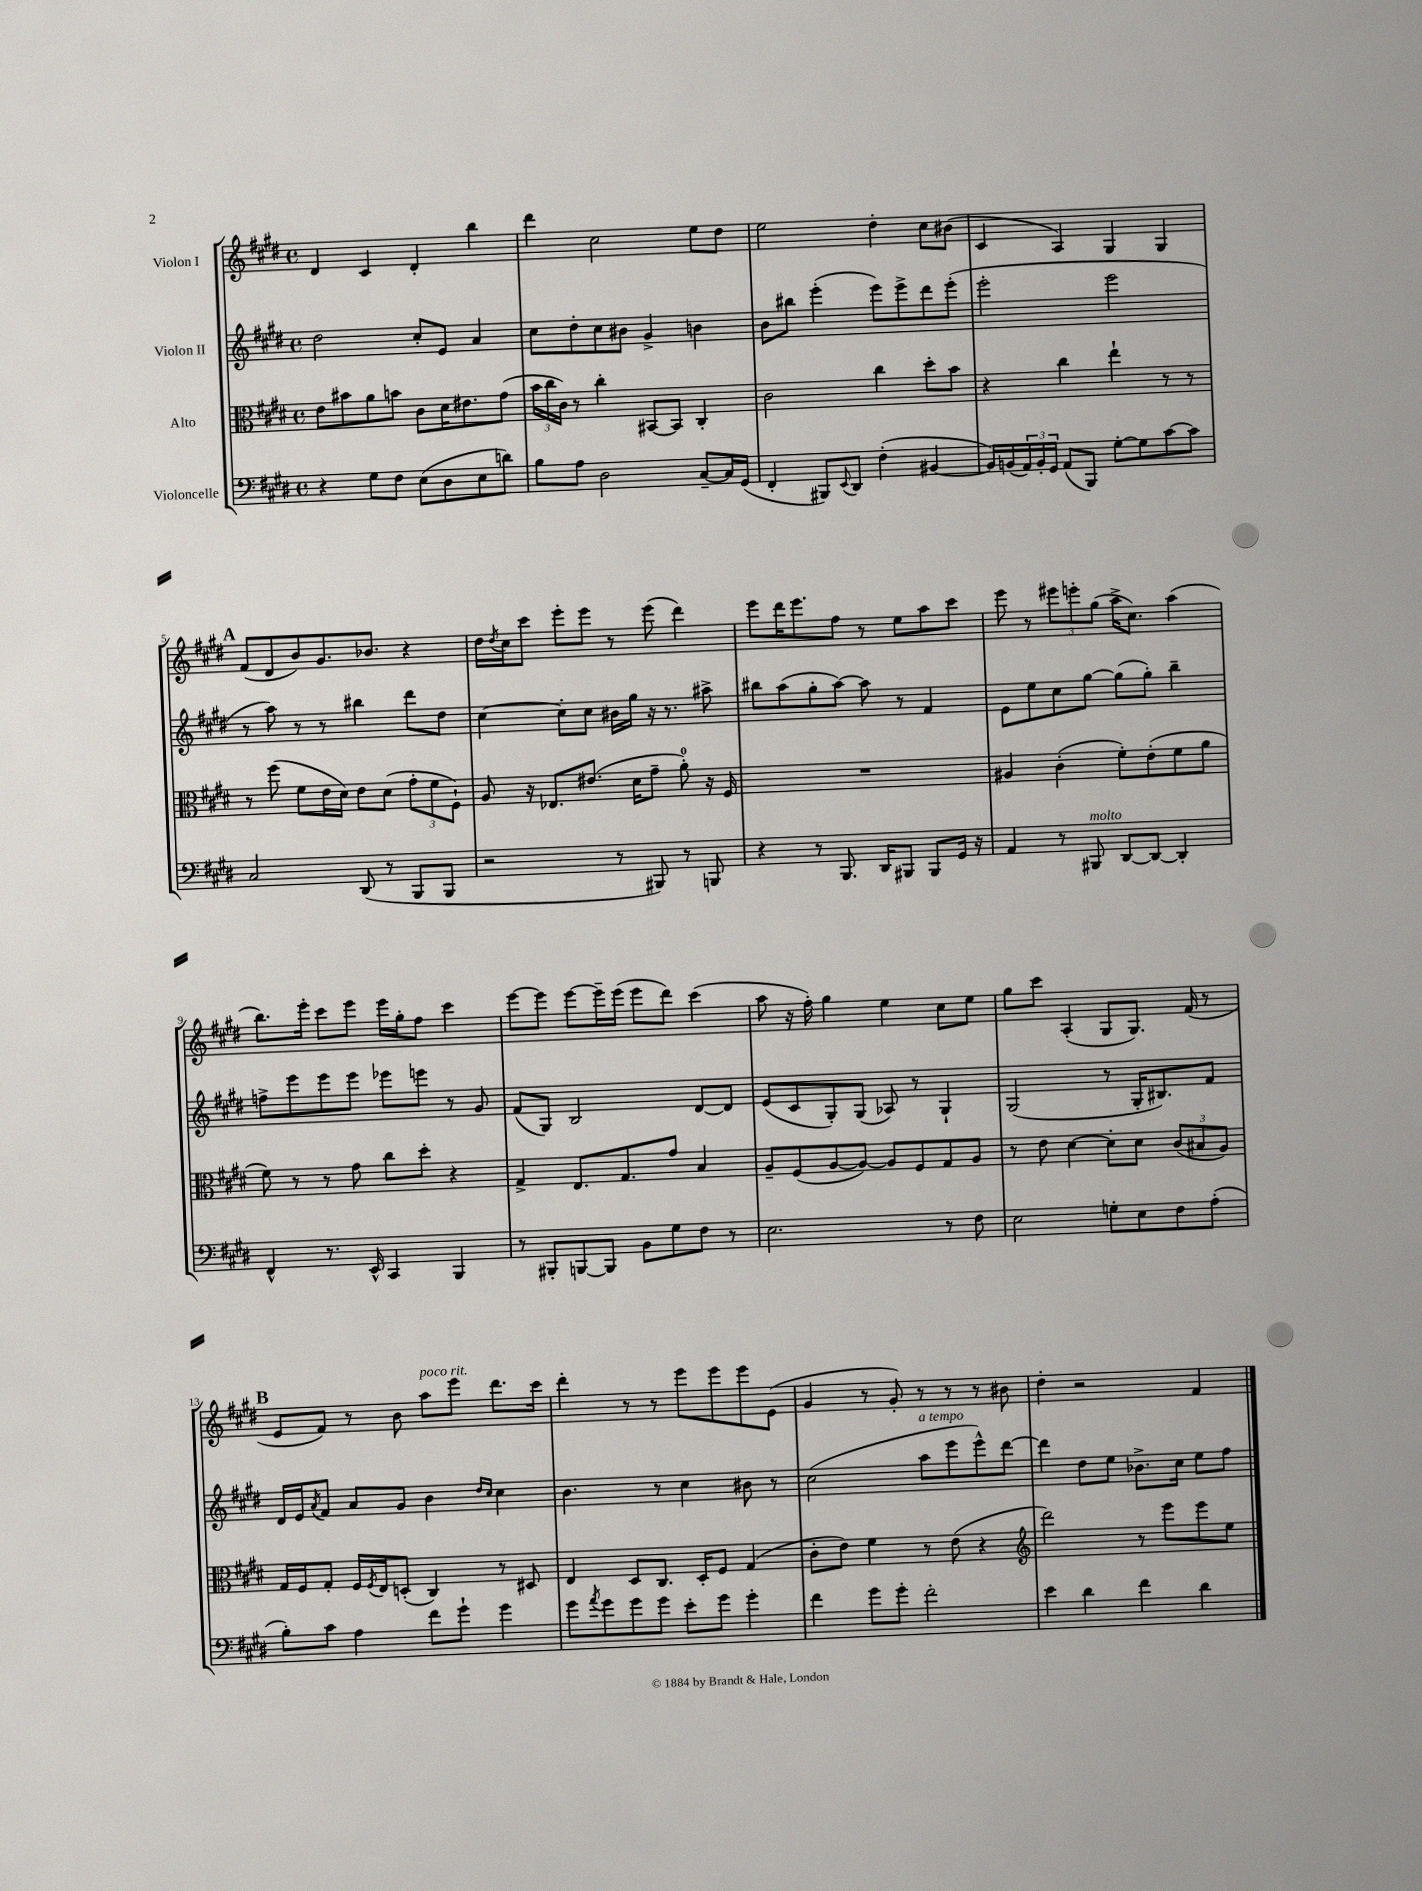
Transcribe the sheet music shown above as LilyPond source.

<<
\new StaffGroup <<
\new Staff = "s0" \with { instrumentName = "Violon I" } {
    \clef treble \key e \major \defaultTimeSignature \time 4/4
    dis'4 cis'4 dis'4-. b''4 |
    dis'''4 cis''2 e''8 dis''8 |
    e''2 dis''4-. cis''8 bis'8( |
    cis'4 a4) gis4 gis4 |
    \mark \markup { \bold "A" } fis'8( dis'8 b'8) gis'8. bes'8. r4 |
    dis''16 \acciaccatura { dis''8 } cis''16 cis'''8 e'''8-. e'''8 r8 e'''8( dis'''4) |
    e'''8 dis'''16 e'''8. fis''8 r8 e''8 a''8 cis'''8 |
    e'''8 r8 \tuplet 3/2 { eis'''8 e'''8-. gis''8( } a''16-> cis''8.) a''4( |
    b''8.) e'''16-. cis'''8 e'''8 e'''16 gis''16-. fis''8 cis'''4 |
    e'''8~ e'''8 e'''8~ e'''16-- e'''16( e'''8 dis'''8) cis'''4( |
    a''8 r16 fis''16-.) gis''4 e''4 cis''8 e''8 |
    gis''8 cis'''8 a4-.( gis8 gis8.) fis'16( r8 |
    \mark \markup { \bold "B" } e'8 fis'8) r8 b'8 a''8^\markup { \italic "poco rit." } e'''8 dis'''8. cis'''16 |
    dis'''4-. r8 r8 e'''8 e'''8 e'''8 e'8( |
    gis'4 r8 gis'8-.) r8 r8 r8 bis'8 |
    dis''4-. r2 fis'4 \bar "|." |
}
\new Staff = "s1" \with { instrumentName = "Violon II" } {
    \clef treble \key e \major \defaultTimeSignature \time 4/4
    dis''2 cis''8-. e'8 a'4 |
    cis''8 dis''8-. cis''8 bis'8 gis'4-> b'4 |
    b'8 bis''8 e'''4-.( e'''8) e'''8-> dis'''8 e'''8-.( |
    e'''2-. e'''2 |
    \mark \markup { \bold "A" } r8 a''8) r8 r8 bis''4 dis'''8 dis''8 |
    cis''4~ cis''8-. cis''8 bis'16 gis''16 r16 r8. ais''8-> |
    bis''8 a''8( gis''8-. a''8~) a''8 r8 fis'4 |
    e'8 e''8 cis''8 gis''8~ gis''8( gis''8-.) b''4-- |
    f''8-> e'''8 e'''8 e'''8 ees'''8 e'''8 r8 gis'8 |
    fis'8( gis8) b2 dis'8~ dis'8 |
    e'8( cis'8 gis8-.) gis8( aes8) r8 gis4-! |
    gis2( r8 gis16-. bis8.) fis'8 |
    \mark \markup { \bold "B" } dis'16 e'16 \acciaccatura { a'8 } fis'8 a'8 gis'8 b'4 \grace { dis''16 cis''16 } cis''4 |
    b'4. r8 cis''4 bis'8 r8 |
    cis''2( a''8^\markup { \italic "a tempo" } e'''8 e'''8-^) dis'''8~ |
    dis'''4 dis''8 e''8 bes'8.-> cis''16 e''8 fis''8 \bar "|." |
}
\new Staff = "s2" \with { instrumentName = "Alto" } {
    \clef alto \key e \major \defaultTimeSignature \time 4/4
    e'8 bis'8 a'8 b'8 cis'8 dis'16 eis'8. gis'8( |
    \tuplet 3/2 { b'16 cis''16 cis'16) } r8 cis''4-. bis,8~ bis,8 cis4-. |
    cis'2 cis''4 dis''8-. b'8 |
    r4 cis''4 e''4-! r8 r8 |
    \mark \markup { \bold "A" } r8 fis''8( fis'8 e'16 dis'16) e'8 dis'8( \tuplet 3/2 { gis'8-. fis'8 fis8-!) } |
    a8 r16 ees8. eis'8.( dis'16 gis'8-- a'8-0-.) r16 fis16 |
    R1 |
    ais4 cis'4-.( fis'8-.) e'8-.( fis'8 a'8 |
    fis'8) r8 r8 gis'8 cis''8 dis''8-. r4 |
    gis4-> e8. gis8. gis'8 b4 |
    a8-- fis8( a8~ a8~) a8 fis8 gis8 a8 |
    r8 e'8 dis'4~ dis'8-. dis'8 \tuplet 3/2 { cis'8( bis8 a8) } |
    \mark \markup { \bold "B" } gis16 fis16 gis8-. fis16 \acciaccatura { fis8 } e16 d8-.( cis4) r8 dis8 |
    e4 dis8 cis8. dis16-. fis8 gis4( |
    cis'8-. e'8) fis'4 r8 e'8( r4 |
    \clef treble dis'''2) r8 e'''8 e'''8 e''8 \bar "|." |
}
\new Staff = "s3" \with { instrumentName = "Violoncelle" } {
    \clef bass \key e \major \defaultTimeSignature \time 4/4
    r4 gis8 fis8 e8( dis8 e8 d'8) |
    b8 a8 dis2 cis8~-- cis16 gis,16( |
    fis,4-. bis,,8) \appoggiatura { e,8 } dis,8 fis4-.( bis,4~ |
    bis,16) b,16( \tuplet 3/2 { a,16) b,16-. gis,16 } a,8( b,,8) gis8~-. gis8 cis'8~ cis'8 |
    \mark \markup { \bold "A" } cis2 dis,8( r8 b,,8 b,,8 |
    r2 r8 bis,,8) r8 b,,8 |
    r4 r8 b,,8. dis,16 bis,,8 bis,,8 gis,16 r16 |
    a,4 r8 bis,,8^\markup { \italic "molto" } dis,8~ dis,8~ dis,4-. |
    fis,4-^ r8. e,16-^ cis,4 b,,4 |
    r8 bis,,8-. b,,8~ b,,8 b,8 gis8 fis8 r8 |
    e2. r8 fis8 |
    e2 g8-. e8 fis8 a8-.( |
    \mark \markup { \bold "B" } b8-.) cis'8 a4 fis'8 gis'8-! gis'4 |
    gis'8 \acciaccatura { a'8 } gis'8 gis'8 gis'8 e'8-. gis'8 gis'4-. |
    fis'4 gis'8 gis'8-. fis'2-. |
    e'4 dis'4 fis'4 dis'4 \bar "|." |
}
>>
>>
